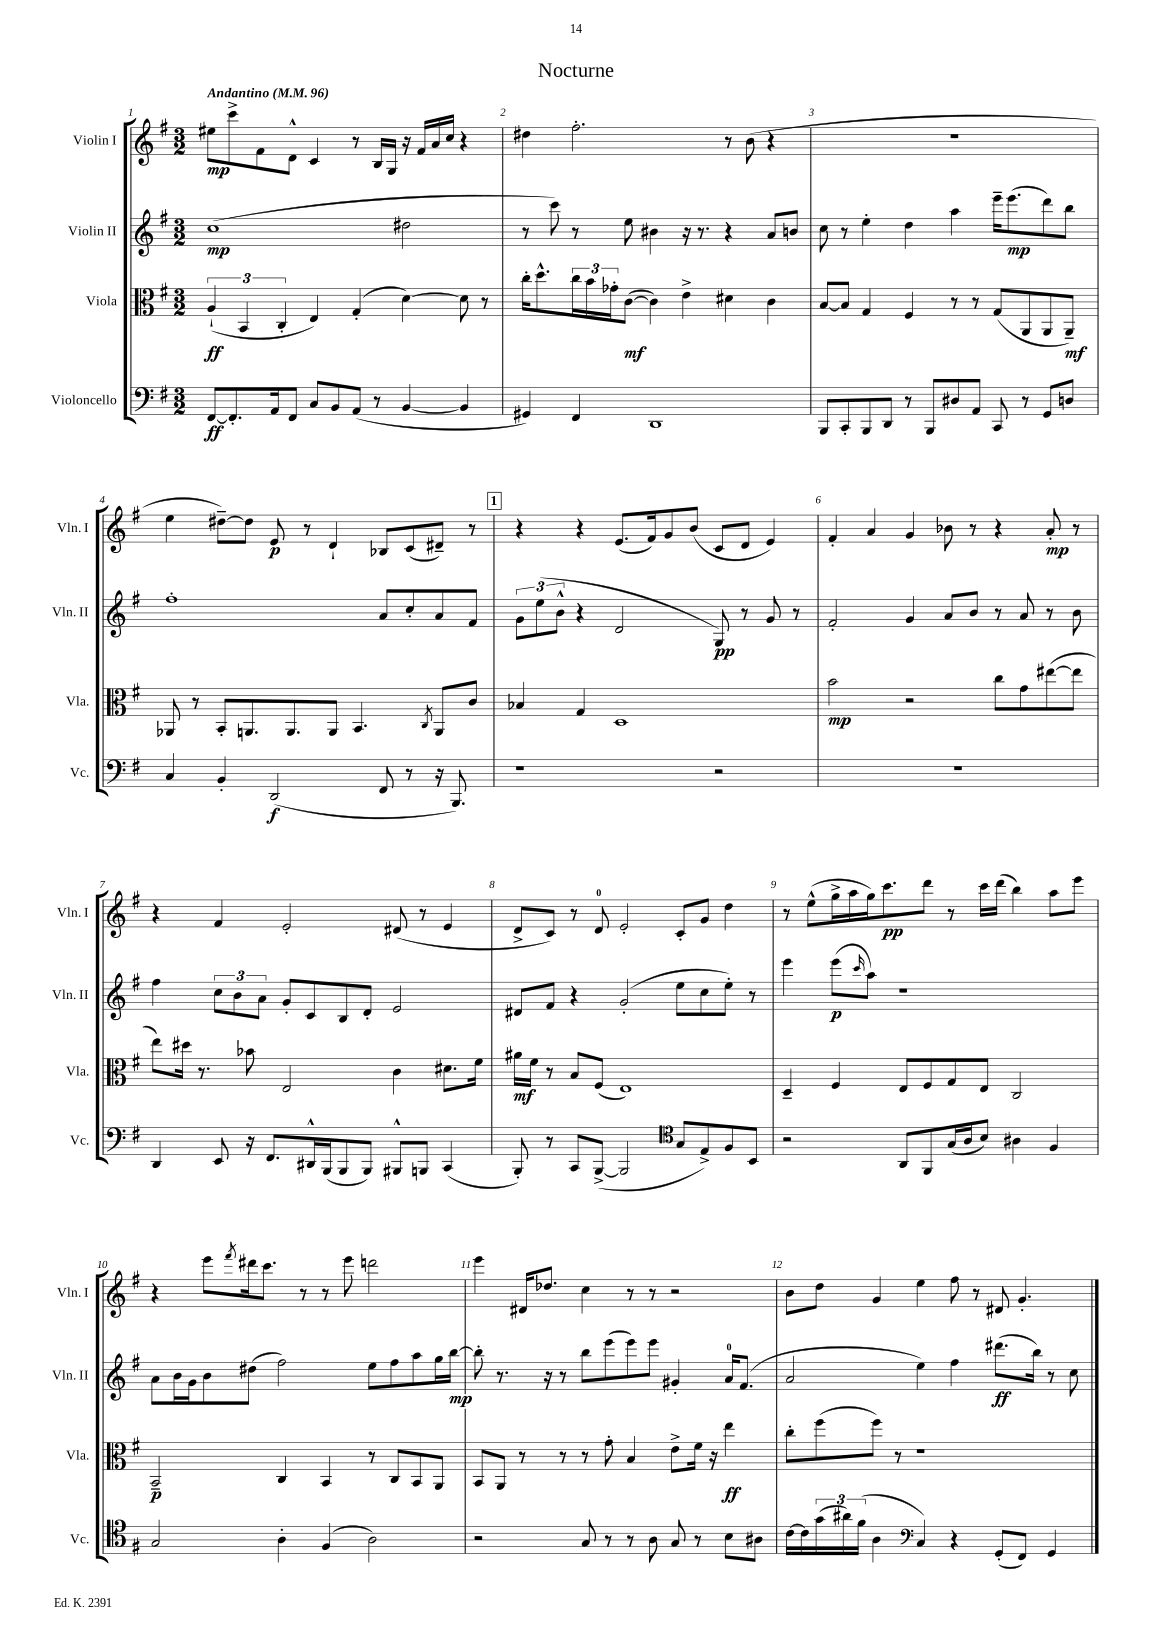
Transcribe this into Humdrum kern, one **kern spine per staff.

**kern	**dynam	**kern	**dynam	**kern	**dynam	**kern	**dynam
*part4	*part4	*part3	*part3	*part2	*part2	*part1	*part1
*staff4	*staff4	*staff3	*staff3	*staff2	*staff2	*staff1	*staff1
*I"Violoncello	*	*I"Viola	*	*I"Violin II	*	*I"Violin I	*
*I'Vc.	*	*I'Vla.	*	*I'Vln. II	*	*I'Vln. I	*
*clefF4	*	*clefC3	*	*clefG2	*	*clefG2	*
*k[f#]	*	*k[f#]	*	*k[f#]	*	*k[f#]	*
*M3/2	*	*M3/2	*	*M3/2	*	*M3/2	*
*MM96	*	*MM96	*	*MM96	*	*MM96	*
=1	=1	=1	=1	=1	=1	=1	=1
!	!	!	!	!	!	!LO:TX:a:B:t=Andantino	!
[8FF#/L	ff	(6A`/	ff	(1cc	mp	8ee#X\L	mp
8.FF#'/]	.	.	.	.	.	8ccc^\	.
.	.	6BB/	.	.	.	.	.
.	.	.	.	.	.	8f#\	.
16AA/k	.	.	.	.	.	.	.
.	.	6C'/	.	.	.	.	.
8FF#/J	.	.	.	.	.	8d^^\J	.
8C/L	.	4E/)	.	.	.	4c/	.
8BB/	.	.	.	.	.	.	.
(8AA/J	.	(4G'/	.	.	.	8r	.
8r	.	.	.	.	.	16B/LL	.
.	.	.	.	.	.	16G/JJ	.
[4BB/	.	[4d\)	.	2dd#X\	.	16r	.
.	.	.	.	.	.	16f#/LL	.
.	.	.	.	.	.	16a/	.
.	.	.	.	.	.	16cc/JJ	.
4BB/]	.	8d\]	.	.	.	4r	.
.	.	8r	.	.	.	.	.
=2	=2	=2	=2	=2	=2	=2	=2
4GG#X/)	.	16cc'\KL	.	8r	.	4dd#X\	.
.	.	8.dd^^\	.	.	.	.	.
.	.	.	.	8ccc\)	.	.	.
4FF#/	.	24cc\L	.	8r	.	2.ff#'\	.
.	.	24b\	.	.	.	.	.
.	.	24g-X'\J	.	.	.	.	.
.	.	([8c\J	mf	8ee\	.	.	.
1DD	.	4c\])	.	4b#X\	.	.	.
.	.	4e^\	.	16r	.	.	.
.	.	.	.	8.r	.	.	.
.	.	4d#X\	.	4r	.	8r	.
.	.	.	.	.	.	(8b\	.
.	.	4c\	.	8a/L	.	4r	.
.	.	.	.	8bn/J	.	.	.
=3	=3	=3	=3	=3	=3	=3	=3
8BBB/L	.	[8B/L	.	8cc\	.	1.r	.
8CC'/	.	8B/J]	.	8r	.	.	.
8BBB/	.	4G/	.	4ee'\	.	.	.
8DD/J	.	.	.	.	.	.	.
8r	.	4F#/	.	4dd\	.	.	.
8BBB/L	.	.	.	.	.	.	.
8D#X/	.	8r	.	4aa\	.	.	.
8AA/J	.	8r	.	.	.	.	.
8CC/	.	(8G/L	.	16eee~\KL	.	.	.
.	.	.	.	(8.eee\	mp	.	.
8r	.	8AA/	.	.	.	.	.
8GG/L	.	8AA/	.	8ddd\)	.	.	.
8Dn/J	.	8AA~/J)	mf	8bb\J	.	.	.
!!LO:LB:g=z
=4	=4	=4	=4	=4	=4	=4	=4
4C/	.	8AA-X/	.	1ff#'	.	4ee\	.
.	.	8r	.	.	.	.	.
4BB'/	.	8BB'/L	.	.	.	[8dd#X~\L)	.
.	.	8.AAn/	.	.	.	8dd#\J]	.
(2DD/	f	.	.	.	.	8e/	p
.	.	8.AA/	.	.	.	.	.
.	.	.	.	.	.	8r	.
.	.	8AA/J	.	.	.	4d`/	.
.	.	4.BB/	.	.	.	.	.
8FF#/	.	.	.	8a/L	.	8B-X/L	.
8r	.	.	.	8cc'/	.	(8c/	.
.	.	8qC/	.	.	.	.	.
16r	.	8AA/L	.	8a/	.	8d#X~/J)	.
8.BBB/)	.	.	.	.	.	.	.
.	.	8c/J	.	8f#/J	.	8r	.
!!LO:REH:place=s1:t=1
=5	=5	=5	=5	=5	=5	=5	=5
1r	.	4B-X/	.	12g\L	.	4r	.
.	.	.	.	(12ee\	.	.	.
.	.	.	.	12b^^\J	.	.	.
.	.	4G/	.	4r	.	4r	.
.	.	1D	.	2d/	.	(8.e/L	.
.	.	.	.	.	.	16f#/k)	.
.	.	.	.	.	.	8g/	.
.	.	.	.	.	.	(8b/J	.
2r	.	.	.	8G/)	pp	8c/L	.
.	.	.	.	8r	.	8d/J	.
.	.	.	.	8g/	.	4e/)	.
.	.	.	.	8r	.	.	.
=6	=6	=6	=6	=6	=6	=6	=6
1.r	.	2b\	mp	2f#'/	.	4f#'/	.
.	.	.	.	.	.	4a/	.
.	.	2r	.	4g/	.	4g/	.
.	.	.	.	8a/L	.	8b-X\	.
.	.	.	.	8b/J	.	8r	.
.	.	8cc\L	.	8r	.	4r	.
.	.	8g\	.	8a/	.	.	.
.	.	([8ee#X\	.	8r	.	8a'/	mp
.	.	8ee#\J]	.	8b\	.	8r	.
!!LO:LB:g=z
=7	=7	=7	=7	=7	=7	=7	=7
4DD/	.	8ee\L)	.	4ff#\	.	4r	.
.	.	16dd#X\Jk	.	.	.	.	.
.	.	8.r	.	.	.	.	.
8EE/	.	.	.	12cc\L	.	4f#/	.
.	.	.	.	12b\	.	.	.
16r	.	8b-X\	.	.	.	.	.
.	.	.	.	12a\J	.	.	.
8.FF#/L	.	.	.	.	.	.	.
.	.	2E/	.	8g'/L	.	2e'/	.
16DD#X^^/L	.	.	.	8c/	.	.	.
(16BBB/J	.	.	.	.	.	.	.
8BBB/	.	.	.	8B/	.	.	.
8BBB/J)	.	.	.	8d'/J	.	.	.
8BBB#X^^/L	.	4c\	.	2e/	.	(8d#X/	.
8BBBn/J	.	.	.	.	.	8r	.
(4CC/	.	8.d#X\L	.	.	.	4e/	.
.	.	16f#\Jk	.	.	.	.	.
=8	=8	=8	=8	=8	=8	=8	=8
8BBB'/)	.	16a#X\LL	mf	8d#X/L	.	8d^/L	.
.	.	16f#\JJ	.	.	.	.	.
8r	.	8r	.	8f#/J	.	8c/J)	.
8CC/L	.	8B/L	.	4r	.	8r	.
([8BBB^/J	.	(8F#/J	.	.	.	8d/	.
2BBB/]	.	1E)	.	(2g'/	.	2e'/	.
*clefC4	*	*	*	*	*	*	*
8G/L	.	.	.	8ee\L	.	8c'/L	.
8E^/)	.	.	.	8cc\	.	8g/J	.
8F#/	.	.	.	8ee'\J)	.	4dd\	.
8BB/J	.	.	.	8r	.	.	.
=9	=9	=9	=9	=9	=9	=9	=9
2r	.	4D~/	.	4eee\	.	8r	.
.	.	.	.	.	.	(8ee^^\L	.
.	.	4F#/	.	(8eee\L	p	16gg^\L	.
.	.	.	.	.	.	16aa\	.
.	.	.	.	16qqccc/	.	.	.
.	.	.	.	8aa\J)	.	16gg\J)	.
.	.	.	.	.	.	8.ccc\	pp
8AA/L	.	8E/L	.	1r	.	.	.
8FF#/	.	8F#/	.	.	.	8ddd\J	.
(16G/L	.	8G/	.	.	.	8r	.
16A/J	.	.	.	.	.	.	.
8B/J)	.	8E/J	.	.	.	16ccc\LL	.
.	.	.	.	.	.	(16ddd\JJ	.
4A#X\	.	2C/	.	.	.	4bb\)	.
4F#/	.	.	.	.	.	8aa\L	.
.	.	.	.	.	.	8eee\J	.
!!LO:LB:g=z
=10	=10	=10	=10	=10	=10	=10	=10
2G/	.	2BB~/	p	8a\L	.	4r	.
.	.	.	.	16b\L	.	.	.
.	.	.	.	16g\J	.	.	.
.	.	.	.	8b\	.	8eee\L	.
.	.	.	.	.	.	8qfff#/	.
.	.	.	.	(8dd#X\J	.	16ddd#X\k	.
.	.	.	.	.	.	8.ccc\J	.
4A'\	.	4C/	.	2ff#\)	.	.	.
.	.	.	.	.	.	8r	.
(4F#/	.	4BB/	.	.	.	8r	.
.	.	.	.	.	.	8eee\	.
2A\)	.	8r	.	8ee\L	.	2dddn\	.
.	.	8C/L	.	8ff#\	.	.	.
.	.	8BB/	.	8aa\	.	.	.
.	.	8AA/J	.	16gg\L	.	.	.
.	.	.	.	[16bb\JJ	mp	.	.
=11	=11	=11	=11	=11	=11	=11	=11
2r	.	8BB/L	.	8bb'\]	.	4eee\	.
.	.	8AA/J	.	8.r	.	.	.
.	.	8r	.	.	.	16d#X/KL	.
.	.	.	.	16r	.	8.dd-X/J	.
.	.	8r	.	8r	.	.	.
8G/	.	8r	.	8bb\L	.	4cc\	.
8r	.	8g'\	.	(8eee\	.	.	.
8r	.	4B/	.	8eee\)	.	8r	.
8A\	.	.	.	8eee\J	.	8r	.
8G/	.	8e^\L	.	4g#X'/	.	2r	.
8r	.	16f#\Jk	.	.	.	.	.
.	.	16r	.	.	.	.	.
8B\L	.	4ee\	ff	16a/KL	.	.	.
.	.	.	.	(8.f#/J	.	.	.
8A#X\J	.	.	.	.	.	.	.
=12	=12	=12	=12	=12	=12	=12	=12
[16c\LL	.	8cc'\L	.	2a/	.	8b\L	.
16c\]	.	.	.	.	.	.	.
(24g\	.	(8ff#\	.	.	.	8dd\J	.
24a#X\)	.	.	.	.	.	.	.
(24f#\JJ	.	.	.	.	.	.	.
4A\	.	8ff#\J)	.	.	.	4g/	.
.	.	8r	.	.	.	.	.
*clefF4	*	*	*	*	*	*	*
4C/)	.	1r	.	4ee\)	.	4ee\	.
4r	.	.	.	4ff#\	.	8ff#\	.
.	.	.	.	.	.	8r	.
(8GG'/L	.	.	.	(8.ddd#X\L	ff	8d#X/	.
8FF#/J)	.	.	.	.	.	4.g'/	.
.	.	.	.	16bb\Jk)	.	.	.
4GG/	.	.	.	8r	.	.	.
.	.	.	.	8cc\	.	.	.
==	==	==	==	==	==	==	==
*-	*-	*-	*-	*-	*-	*-	*-
